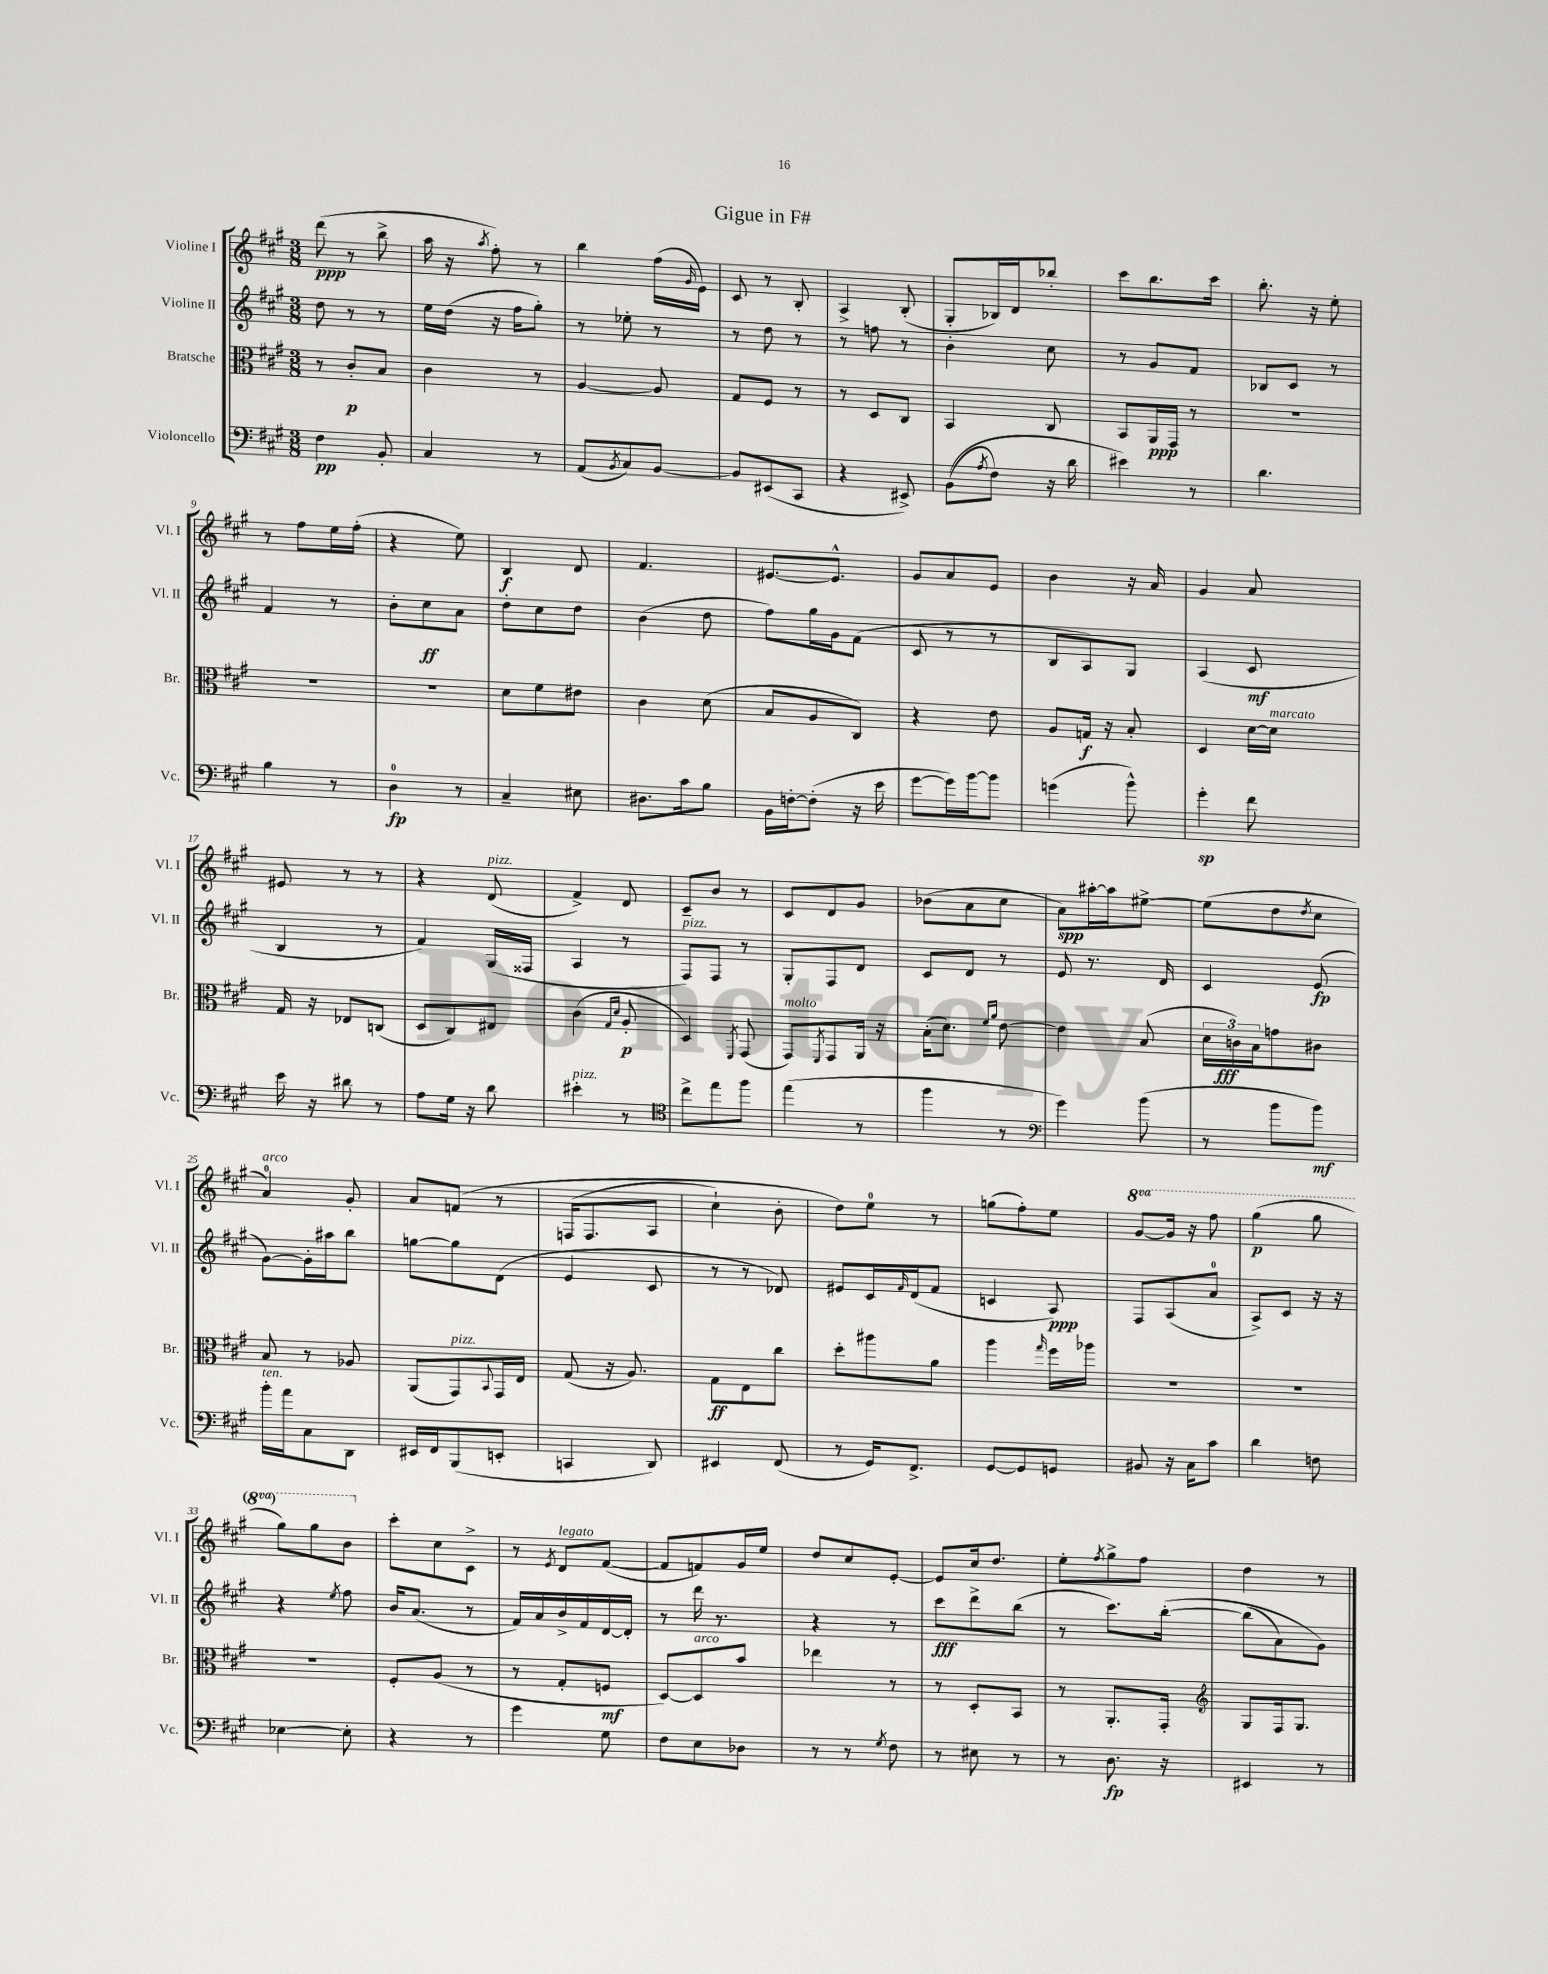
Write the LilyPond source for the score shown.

\header { title = "Gigue in F#" }
<<
\new StaffGroup <<
\new Staff = "s0" \with { instrumentName = "Violine I" shortInstrumentName = "Vl. I" } {
    \clef treble \key a \major \numericTimeSignature \time 3/8 \set Staff.ottavationMarkups = #ottavation-simple-ordinals
    d'''8\ppp( r8 b''8-> |
    a''16 r16 \acciaccatura { a''8 } fis''8-.) r8 |
    b''4 fis''16( \grace { gis'16 } e'16) |
    cis'8 r8 b8-. |
    a4-> b8-.( |
    gis8-. bes16) d'16 bes''8-. |
    cis'''8 b''8. cis'''16 |
    b''8.-. r16 e''8-. |
    r8 fis''8 e''16 fis''16-.( |
    r4 e''8) |
    b4\f d'8 |
    fis'4. |
    eis'8.~ eis'8.-^ |
    gis'8 a'8 e'8 |
    b'4 r16 a'16 |
    gis'4 a'8 |
    eis'8 r8 r8 |
    r4 d'8^\markup { \italic "pizz." }( |
    fis'4->) d'8 |
    cis'8-- b'8 r8 |
    cis'8 d'8 gis'8 |
    bes'8( a'8 cis''8 |
    a'8\spp) ais''16~-. ais''16 eis''8~-> |
    eis''8( d''8 \acciaccatura { d''8 } cis''8 |
    a'4-0^\markup { \italic "arco" }) gis'8-. |
    a'8 f'8\( r8 |
    f16( f8. a8 |
    cis''4-!) b'8-. |
    d''8\) e''8-0 r8 |
    g''8( fis''8-.) e''8 |
    \ottava #1 gis''8~ gis''16 r16 fis'''8 |
    gis'''4\p( gis'''8 |
    gis'''8) gis'''8 b''8 \ottava #0 |
    cis'''8-. cis''8 cis'8-> |
    r8 \acciaccatura { e'8 } d'8^\markup { \italic "legato" } fis'8~( |
    fis'8 f'8) gis'16 e''16 |
    d''8 cis''8 e'8~-. |
    e'8 cis''16 d''8. |
    e''8-. \acciaccatura { fis''8 } gis''8-> fis''8 |
    d''4 r8 \bar "|." |
}
\new Staff = "s1" \with { instrumentName = "Violine II" shortInstrumentName = "Vl. II" } {
    \clef treble \key a \major \numericTimeSignature \time 3/8
    d''8 r8 r8 |
    e''16 d''16( r16 fis''16 gis''8-.) |
    r8 ees''8-. r8 |
    r8 d''8 r8 |
    r8 f''8 r8 |
    b'4-. cis''8 |
    r8 gis'8 fis'8 |
    bes8 cis'8 r8 |
    fis'4 r8 |
    b'8-. cis''8\ff a'8 |
    d''8-. cis''8 d''8 |
    b'4( d''8 |
    fis''8) gis''16 gis'16 fis'8( |
    cis'8 r8 r8 |
    b8 a8) gis8 |
    a4( cis'8\mf |
    b4 r8 |
    fis'4) gis16( fisis16 |
    a4 r8 |
    fis8^\markup { \italic "pizz." }) fis8 r8 |
    gis8-. fis8 d'8 |
    cis'8 d'8 r8 |
    e'8 r8. d'16 |
    cis'4 e'8\fp( |
    gis'8~) gis'16-. ais''16 b''8 |
    g''8~ g''8 d'8( |
    e'4 cis'8 |
    r8 r8 des'8) |
    eis'8 cis'16 \grace { fis'16 } d'16( fis'8 |
    c'4 a8\ppp) |
    fis8 a8( a'8-0 |
    a8->) cis'8 r16 r16 |
    r4 \acciaccatura { e''8 } fis''8 |
    b'16 a'8.( r8 |
    fis'16) a'16 b'16-> fis'16 d'16~ d'16-. |
    r8 d'''16 r8. |
    r4 r8 |
    cis'''8\fff d'''8-> b''8( |
    r8 cis'''8.) b''16~-.\( |
    b''8( a'8) gis'8\) \bar "|." |
}
\new Staff = "s2" \with { instrumentName = "Bratsche" shortInstrumentName = "Br." } {
    \clef alto \key a \major \numericTimeSignature \time 3/8
    r8 cis'8-.\p b8 |
    cis'4 r8 |
    a4~ a8 |
    gis8 fis8 r8 |
    r8 d8 cis8 |
    b,4 cis8 |
    b,8 a,16\ppp gis,16 r8 |
    R4. |
    R4. |
    R4. |
    d'8 fis'8 eis'8 |
    cis'4 d'8( |
    b8 a8 cis8) |
    r4 e'8 |
    a8 g16\f r16 b8-. |
    d4 d'16~ d'16^\markup { \italic "marcato" } |
    gis16 r16 ees8 c8( |
    d8 cis8) eis8 |
    cis'4( \grace { gis16 d'16 } a8-.\p |
    d4) \acciaccatura { fis,8 } gis,8( |
    gis,8^\markup { \italic "molto" }) \acciaccatura { fis,8 } gis,8 a,16 r16 |
    b16-.( d'8.) \grace { fis'16 a'16 } e'8~ |
    e'4 b8( |
    \tuplet 3/2 { d'16 c'16\fff) b16 } g'8 cis'8 |
    b8 r8 aes8 |
    a,8( gis,8^\markup { \italic "pizz." }) \appoggiatura { b,8 } gis,16 e16 |
    gis8( r16 a8.) |
    gis8\ff e8 cis''8 |
    d''8-. ais''8 a'8 |
    a''4 \grace { gis''16 } fis''16 aes''16 |
    R4. |
    R4. |
    R4. |
    fis8-. a8( r8 |
    r8 gis8-. f8\mf |
    d8~) d8^\markup { \italic "arco" } b'8 |
    ees''4 r8 |
    r8 d8-. b,8 |
    r8 a,8.-. gis,16-. |
    \clef treble gis8 fis16 gis8. \bar "|." |
}
\new Staff = "s3" \with { instrumentName = "Violoncello" shortInstrumentName = "Vc." } {
    \clef bass \key a \major \numericTimeSignature \time 3/8
    fis4\pp b,8-. |
    cis4 r8 |
    a,8( \acciaccatura { b,8 } cis8) b,8~ |
    b,8 eis,8( cis,8 |
    r4 eis,8->) |
    b,8(\( \acciaccatura { a8 } fis8) r16 d'16 |
    eis'4\) r8 |
    d'4. |
    b4 r8 |
    d4-0\fp r8 |
    cis4-- eis8 |
    dis8. cis'16 b8 |
    b,16 f16~-. f8-.( r16 e'16 |
    gis'8~ gis'16) b'16~ b'8 |
    g'4( b'8-^) |
    gis'4-.\sp fis'8 |
    e'16 r16 dis'8 r8 |
    a8 gis16 r16 d'8 |
    eis'4-.^\markup { \italic "pizz." } r8 |
    \clef tenor cis''8-> e''8 fis''8 |
    e''4( r8 |
    fis''4 r8 |
    \clef bass gis'4) b'8( |
    r8 b'8 b'8\mf) |
    b'16-.^\markup { \italic "ten." } a'16 cis8 d,8 |
    eis,16 fis,16 b,,8( e,8-. |
    c,4 d,8) |
    eis,4 fis,8( |
    r8 gis,16) fis,8.-> |
    gis,8~ gis,8 g,8 |
    bis,8 r16 cis16 cis'8 |
    d'4 f8 |
    ees4~ ees8-. |
    r4 r8 |
    gis'4 gis8 |
    fis8 e8 des8 |
    r8 r8 \acciaccatura { gis8 } fis8 |
    r8 eis8 r8 |
    r8 d8.\fp r16 |
    eis,4 r8 \bar "|." |
}
>>
>>
